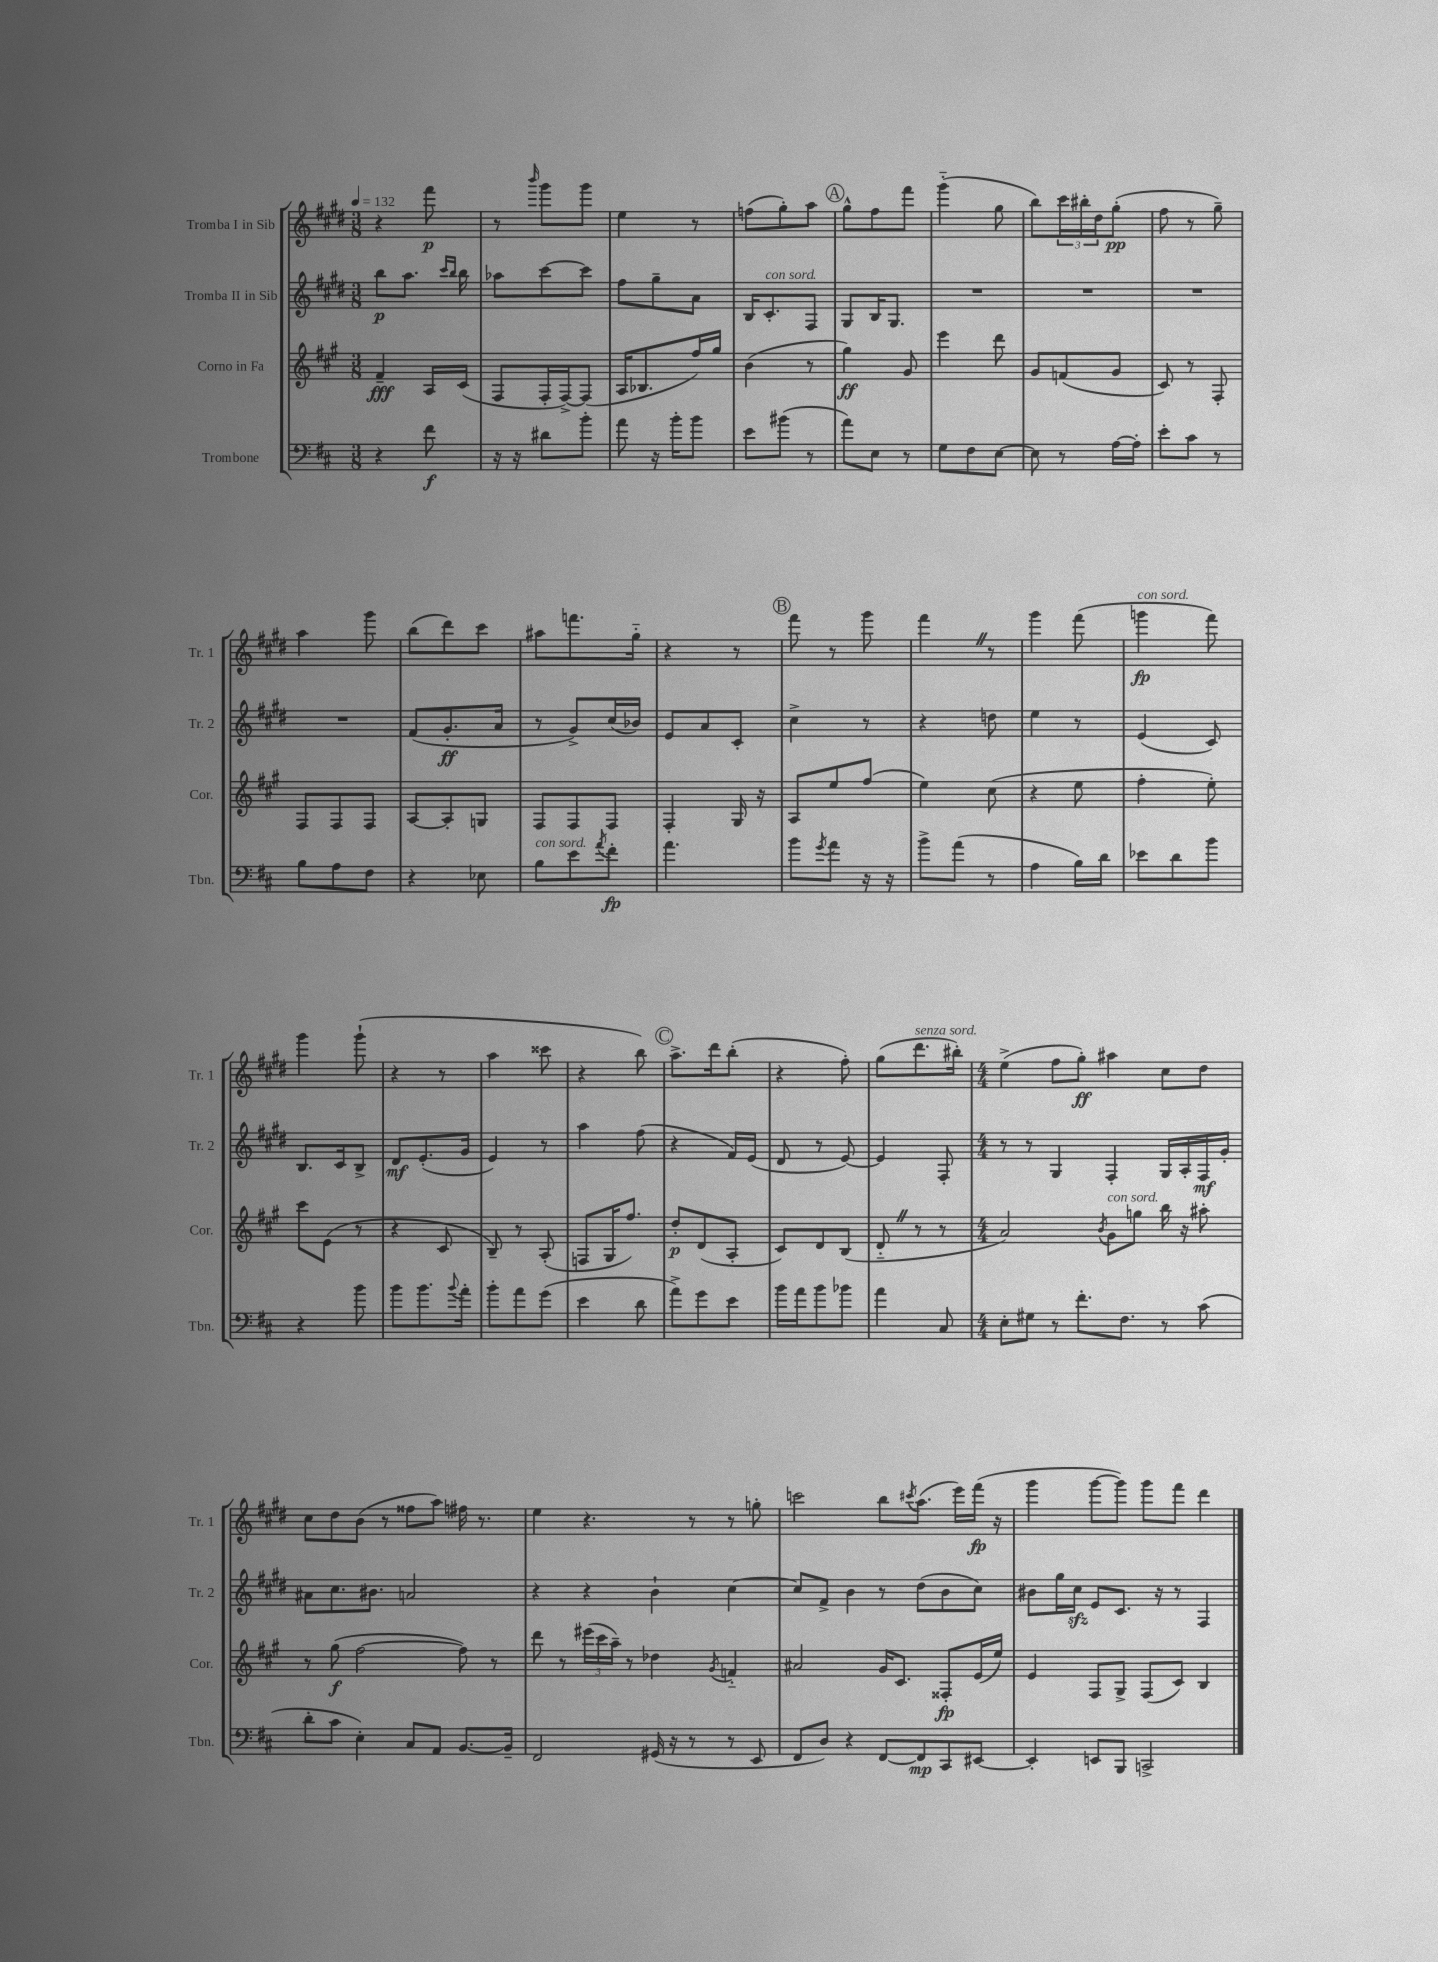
<<
\new StaffGroup <<
\new Staff = "s0" \with { instrumentName = "Tromba I in Sib" shortInstrumentName = "Tr. 1" } {
    \clef treble \key e \major \numericTimeSignature \time 3/8 \tempo 4 = 132
    r4 fis'''8\p |
    r8 \grace { b'''16 } gis'''8 gis'''8 |
    e''4 r8 |
    f''8( gis''8-.) a''8 |
    \mark \markup { \circle "A" } gis''8-^ fis''8 fis'''8 |
    gis'''4-_( gis''8 |
    b''8) \tuplet 3/2 { cis'''16 bis''16-. dis''16 } gis''8-.\pp( |
    fis''8 r8 gis''8--) |
    a''4 gis'''8 |
    b''8( dis'''8) cis'''8 |
    ais''8 f'''8. gis''16-_ |
    r4 r8 |
    \mark \markup { \circle "B" } fis'''8 r8 gis'''8 |
    fis'''4 \once \override BreathingSign.text = \markup { \musicglyph "scripts.caesura.straight" } \breathe r8 |
    gis'''4 fis'''8( |
    g'''4\fp^\markup { \italic "con sord." } fis'''8) |
    gis'''4 gis'''8-!( |
    r4 r8 |
    a''4 cisis'''8 |
    r4 b''8) |
    \mark \markup { \circle "C" } a''8.-> dis'''16 b''8-.( |
    r4 fis''8-.) |
    gis''8( dis'''8.^\markup { \italic "senza sord." } bis''16-.) |
    \numericTimeSignature \time 4/4 e''4->( fis''8 gis''8-.\ff) ais''4 cis''8 dis''8 |
    cis''8 dis''8 b'8( r8 fisis''8 a''8) fis''16 r8. |
    e''4 r4. r8 r8 g''8-. |
    c'''2 b''8 \acciaccatura { cis'''8 } a''8.( e'''16) fis'''16\fp( r16 |
    gis'''4 gis'''8~ gis'''8) gis'''8 fis'''8 dis'''4 \bar "|." |
}
\new Staff = "s1" \with { instrumentName = "Tromba II in Sib" shortInstrumentName = "Tr. 2" } {
    \clef treble \key e \major \numericTimeSignature \time 3/8
    b''8\p a''8. \grace { cis'''16 b''16 } b''16 |
    aes''8 cis'''8~ cis'''8 |
    fis''8 gis''8-- a'8 |
    b16 cis'8.-.^\markup { \italic "con sord." } fis8 |
    \mark \markup { \circle "A" } gis8 b16 gis8. |
    R4. |
    R4. |
    R4. |
    R4. |
    fis'8( gis'8.-.\ff a'16 |
    r8 gis'8->) cis''16( bes'16) |
    e'8 a'8 cis'8-. |
    \mark \markup { \circle "B" } cis''4-> r8 |
    r4 d''8 |
    e''4 r8 |
    e'4( cis'8) |
    b8. cis'16 b8-> |
    dis'8\mf e'8.-.( gis'16 |
    e'4) r8 |
    a''4 fis''8( |
    \mark \markup { \circle "C" } r4 fis'16) e'16( |
    dis'8 r8 e'8~) |
    e'4 fis8-. |
    \numericTimeSignature \time 4/4 r8 r8 gis4 fis4-. gis16 a16-. fis16\mf gis'16-. |
    ais'8 cis''8. bis'8. a'2 |
    r4 r4 b'4-! cis''4~ |
    cis''8 fis'8-> b'4 r8 dis''8( b'8 cis''8) |
    bis'8 gis''16 cis''16\sfz e'8 cis'8. r16 r8 fis4 \bar "|." |
}
\new Staff = "s2" \with { instrumentName = "Corno in Fa" shortInstrumentName = "Cor." } {
    \clef treble \key a \major \numericTimeSignature \time 3/8
    fis'4--\fff a16 cis'16( |
    fis8 fis16-. fis16~->) fis8( |
    a16 bes8. fis''16) gis''16 |
    b'4( r8 |
    \mark \markup { \circle "A" } gis''4\ff) gis'8 |
    e'''4 d'''8 |
    gis'8 f'8( gis'8 |
    cis'8) r8 fis8-. |
    fis8 fis8 fis8 |
    a8~ a8-. g8 |
    fis8 fis8 fis8 |
    fis4-. gis16 r16 |
    \mark \markup { \circle "B" } a8 e''8 fis''8( |
    e''4) cis''8( |
    r4 e''8 |
    fis''4-. e''8-.) |
    cis'''8 e'8( r8 |
    r4 cis'8 |
    b8--) r8 a8-.( |
    f8 gis16 fis''8.) |
    \mark \markup { \circle "C" } d''8-.\p d'8( a8-. |
    cis'8) d'8 b8( |
    d'8-_ \once \override BreathingSign.text = \markup { \musicglyph "scripts.caesura.straight" } \breathe r8 r8 |
    \numericTimeSignature \time 4/4 a'2) \acciaccatura { b'8 } gis'8^\markup { \italic "con sord." } g''8 b''16 r16 ais''8-. |
    r8 gis''8\f( fis''2~ fis''8) r8 |
    d'''8 r8 \tuplet 3/2 { eis'''16( cis'''16 a''16--) } r8 des''4 \acciaccatura { gis'8 } f'4-_ |
    ais'2 gis'16 cis'8. fisis8-.\fp e'16( e''16) |
    e'4 fis8 gis8-> fis8( cis'8) b4 \bar "|." |
}
\new Staff = "s3" \with { instrumentName = "Trombone" shortInstrumentName = "Tbn." } {
    \clef bass \key d \major \numericTimeSignature \time 3/8
    r4 fis'8\f |
    r16 r16 dis'8 b'8-. |
    a'8 r16 b'16-. b'8 |
    e'8 bis'8( r8 |
    \mark \markup { \circle "A" } a'8) e8 r8 |
    g8 fis8 e8~ |
    e8 r8 a16~ a16-. |
    e'8-. cis'8 r8 |
    b8 a8 fis8 |
    r4 ees8 |
    b8^\markup { \italic "con sord." } e'8 \acciaccatura { a'8 } fis'8-.\fp |
    a'4. |
    \mark \markup { \circle "B" } b'8 \acciaccatura { g'8 } a'8 r16 r16 |
    b'8-> a'8( r8 |
    a4 b16) d'16 |
    ees'8 d'8 b'8 |
    r4 b'8 |
    b'8 b'8. \appoggiatura { b'8 } a'16-. |
    b'8-. a'8 g'8( |
    e'4 d'8 |
    \mark \markup { \circle "C" } a'8->) g'8 e'8 |
    b'16 a'16 b'8 bes'8 |
    a'4 cis8 |
    \numericTimeSignature \time 4/4 e8-. gis8 r8 fis'8.-. fis8. r8 cis'8( |
    d'8-. cis'8 e4-.) cis8 a,8 b,8.~ b,16-- |
    fis,2 gis,16( r16 r8 r8 e,8 |
    fis,8 d8) r4 fis,8~ fis,8\mp cis,8 eis,8~ |
    eis,4-. e,8 b,,8 c,2-> \bar "|." |
}
>>
>>
\layout { \context { \Score \remove "Bar_number_engraver" } }
